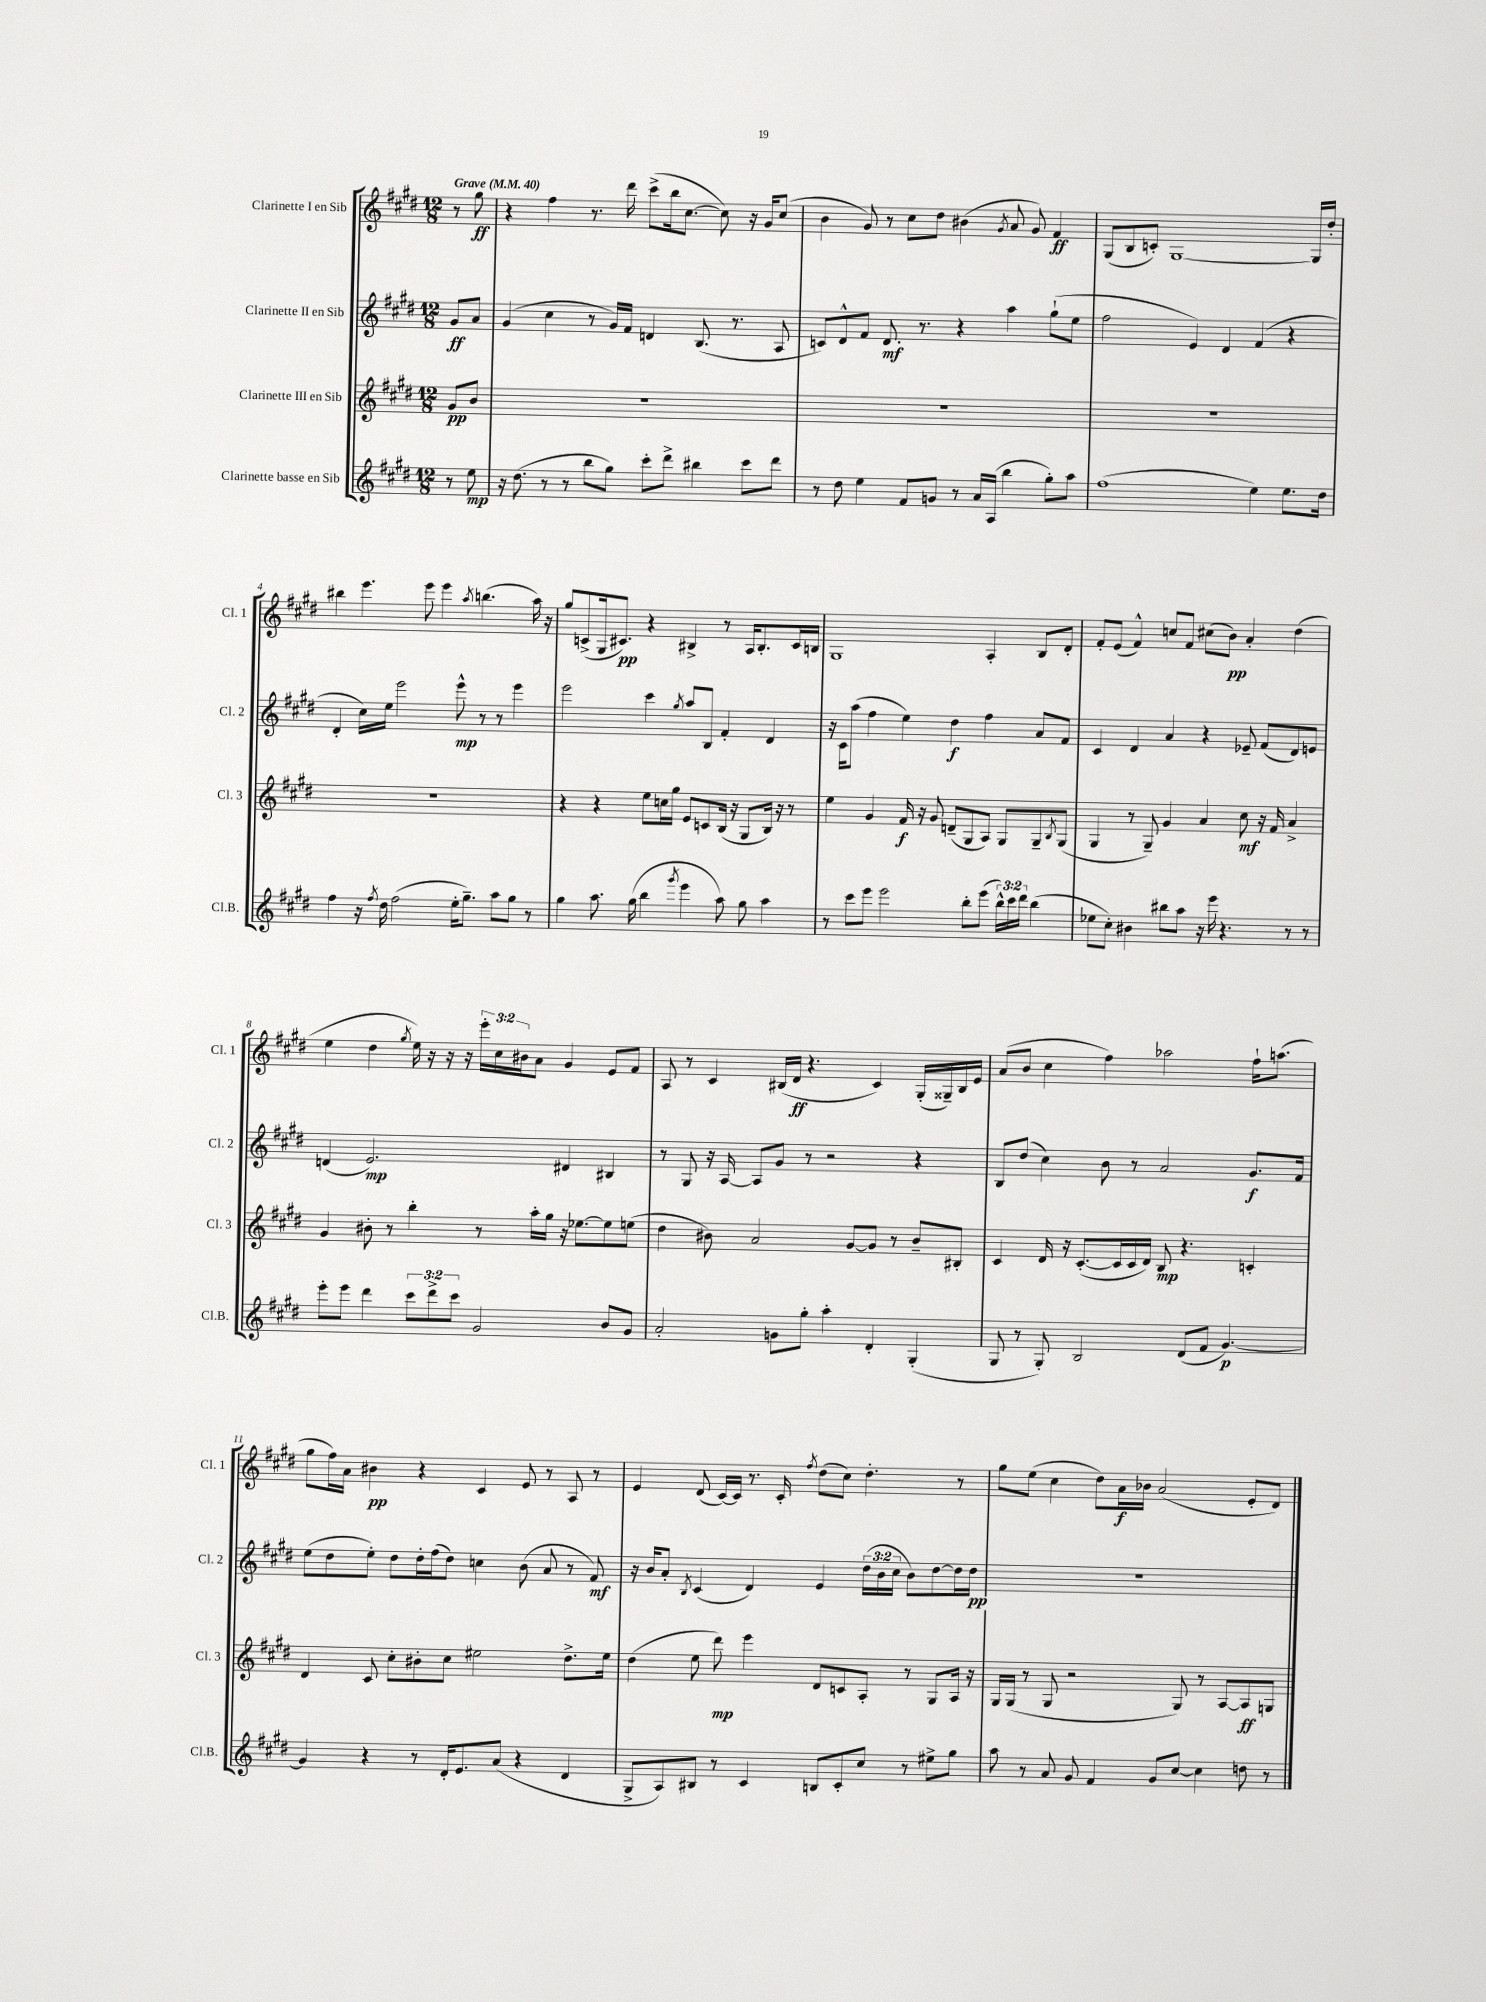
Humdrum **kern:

**kern	**kern	**kern	**kern
*staff4	*staff3	*staff2	*staff1
*clefG2	*clefG2	*clefG2	*clefG2
*k[f#c#g#d#]	*k[f#c#g#d#]	*k[f#c#g#d#]	*k[f#c#g#d#]
*M12/8	*M12/8	*M12/8	*M12/8
*MM40	*MM40	*MM40	*MM40
8r	8g#/L	8g#/L	8r
8ee\	8b/J	8a/J	8gg#\
=	=	=	=
16r	1.r	(4g#/	4r
(8.dd#\	.	.	.
8r	.	4cc#\	4ff#\
8r	.	.	.
8bb\L	.	8r	8.r
8gg#\J)	.	16g#/LL)	.
.	.	16f#/JJ	16ddd#\
8ccc#'\L	.	4d/	(8ccc#^\L
8ddd#^\J	.	.	16bb\k
.	.	.	[8.cc#\J
4bb#\	.	(8.B/	.
.	.	.	8cc#\])
.	.	8.r	.
8ccc#\L	.	.	16r
.	.	.	16g#/LK
8ddd#\J	.	8A/	(8cc#/J
=	=	=	=
8r	1.r	8c/L)	4b\
8dd#\	.	8d#^^/	.
4ee\	.	8f#/J	8g#/)
.	.	8.d#/	8r
8f#/L	.	.	8cc#\L
.	.	8.r	.
8g/J	.	.	8dd#\J
8r	.	4r	(4b#\
16a/LL	.	.	.
(16A/JJ	.	.	.
.	.	.	8qg#/
4bb\	.	4aa\	8a/
.	.	.	8g#/)
8gg#'\L)	.	(8gg#`\L	4f#/
8aa\J	.	8ee\J	.
=	=	=	=
(1ff#	1.r	2ff#\	(8G#/L
.	.	.	8B/
.	.	.	8c'/J)
.	.	.	[1G#
.	.	4e/)	.
.	.	4d#/	.
4ee\)	.	(4f#/	.
8.ee\L	.	4r	.
.	.	.	16G#/]LL
16dd#\Jk	.	.	16dd#'/JJ
=	=	=	=
4ff#\	1.r	4d#'/	4bb#\
16r	.	16cc#\LL)	4.eee\
8qff#/	.	.	.
16dd#\	.	16ee\JJ	.
(2ff#\	.	2eee\	.
.	.	.	8eee\
.	.	.	4eee\
16ee'\LK	.	8eee^^\	.
8.gg#~\J)	.	.	.
.	.	.	8qaa/
.	.	8r	(4.bb\
8aa\L	.	8r	.
8gg#\J	.	4eee\	.
8r	.	.	16aa\)
.	.	.	16r
=	=	=	=
4gg#\	4r	2eee\	8gg#/L
.	.	.	(8c^/
8.aa\	4r	.	16G#/k
.	.	.	8.c#/J)
(16gg#\	.	.	.
4bb\	8ee\L	4ccc#\	4r
.	16cc\L	.	.
.	16gg#\JJ	.	.
8qggg#/	.	8qgg#/	.
4eee\	8e/L	8aa/L	4B#^/
.	8c/	8B/J	.
8aa\)	(16B/Jk	4f#'/	8r
.	16r	.	.
8gg#\	8G#/L	.	16A/LK
.	.	.	8.B#'/
4aa\	16B/Jk)	4d#/	.
.	16r	.	.
.	8r	.	16c#/L
.	.	.	16B/JJ
=	=	=	=
8r	4ee\	16r	1G#
.	.	16c#\LK	.
8ccc#\L	.	(8aa\J	.
8eee\J	4g#/	4ff#\	.
2eee\	.	.	.
.	16f#/	4ee\)	.
.	16r	.	.
.	8g#/	.	.
.	(8d~/L	4dd#\	.
8bb'\L	8G#/	.	.
(8eee\J	8A/J)	4ff#\	4A'/
24bb^^\LL)	8G#/L	.	.
24ccc#\	.	.	.
24ddd#\JJ	.	.	.
(4bb\	8G#~/	8a/L	8B/L
.	8qB/	.	.
.	(8G#/J	8f#/J	8d#'/J
=	=	=	=
8ee-\L	4G#/	4c#/	8f#'/L
8cc#'\J)	.	.	(8e/J
4b#\	8r	4d#/	4f#^^/)
.	8G#~/)	.	.
8bb#\L	4g#/	4a/	8cc/L
8aa\J	.	.	8f#/J
16r	4a/	4r	(8cc#\L
16eee\	.	.	.
4.r	.	.	8b\J)
.	8cc#\	8e-~/	4a'/
.	16r	(8f#/L	.
.	16f#/	.	.
8r	4a^/	8d#/)	(4dd#\
8r	.	8e/J	.
=	=	=	=
8eee'\L	4g#/	(4d/	4ee\
8eee\J	.	.	.
4ddd#\	8b#'\	2.e/)	4dd#\
.	8r	.	.
.	.	.	8qgg#/
12ccc#\L	4bb'\	.	16ee\)
.	.	.	16r
12ddd#^\	.	.	.
.	.	.	16r
12ccc#\J	.	.	.
.	.	.	16r
2g#/	8r	.	24eee'\LL
.	.	.	24cc#\
.	.	.	24b#\J
.	16aa'\LL	.	8a\J
.	16gg#\JJ	.	.
.	16r	4d#/	4g#/
.	[8.ee-\L	.	.
8b/L	8ee-\]	4B#/	8e/L
8g#/J	(8ee\J	.	8f#/J
=	=	=	=
2a'/	4dd#\	8r	8A/
.	.	8G#/	8r
.	8b#\)	16r	4c#/
.	.	[16A/	.
.	2a/	8A/]L	.
8g\L	.	8g#/J	(16B#/LL
.	.	.	16d#/JJ
8gg#'\J	.	8r	4.r
4aa'\	.	2r	.
.	[8g#/L	.	.
4d#'/	8g#/]J	.	4c#/)
.	8r	.	.
(4G#'/	8b#~/L	4r	(16G#'/LL
.	.	.	16G##~/)
.	8B#'/J	.	16B#/
.	.	.	16e/JJ
=	=	=	=
8G#/	4c#/	8B/L	(8a/L
8r	.	(8dd#/J	8b/J
8G#'/)	16d#/	4cc#\)	4cc#\
.	16r	.	.
2B/	([8.c#'/L	.	.
.	.	8b\	4ff#\)
.	16c#/]L	.	.
.	16c#/	8r	.
.	16d#/JJ)	.	.
.	8B/	2a/	2aa-\
(8d#/L	4.r	.	.
8f#/J	.	.	.
[4.g#/)	.	.	.
.	4c'/	8.g#/L	16ff#`\LK
.	.	.	(8.aa\J
.	.	16f#/Jk	.
=	=	=	=
4g#/]	4d#/	(8ee\L	8gg#\L
.	.	8dd#\	16ff#\L)
.	.	.	16a\JJ
4r	8c#/	8ee'\J)	4b#\
.	8cc#'\L	8dd#\L	.
8r	8b#'\	16dd#'\L	4r
.	.	(16ff#\J	.
16d#'/LK	8cc#\J	8dd#\J)	.
8.e/	.	.	.
.	2ee#\	4cc\	4c#/
(8a/J	.	.	.
4r	.	(8b\	8e/
.	.	8a/	8r
4d#/	8.dd#^\L	8r	8A/
.	.	8f#/)	8r
.	16ee#\Jk	.	.
=	=	=	=
8G#^/L	(4dd#\	16r	4e/
.	.	16b/LK	.
8A/)	.	8a'/J	.
.	.	8qB/	.
8B#/J	8ee\	(4c#/	(8d#/
8r	8ddd#\)	.	[16c#/LL)
.	.	.	16c#/]JJ
4c#/	4eee\	4d#/)	8.r
.	.	.	16c#'/
.	.	.	8qff#/
8B/L	8d#/L	4e/	(8dd#\L
8c#'/	8c/	.	8cc#\J)
8cc#/J	8A'/J	(24dd#\LL	4.dd#'\
.	.	24b\	.
.	.	24cc#\JJ	.
8r	8r	8b\L)	.
8ee#^\L	8G#/L	[8dd#\	.
8gg#\J	16A/Jk	16dd#\]L	8r
.	16r	16dd#\JJ	.
=	=	=	=
8aa\	16G#/LL	1.r	8gg#\L
.	(16G#/JJ	.	.
8r	8r	.	(8ee\J
8a/	8G#/	.	4cc#\
8g#/	2r	.	.
4f#/	.	.	8dd#\L)
.	.	.	16a\L
.	.	.	16b-\JJ
8g#/L	.	.	(2a/
[8cc#/J	8G#/)	.	.
4cc#\]	8r	.	.
.	[8A/L	.	.
8dd\	8A/]	.	8e'/L
8r	8G/J	.	8d#/J)
==	==	==	==
*-	*-	*-	*-
